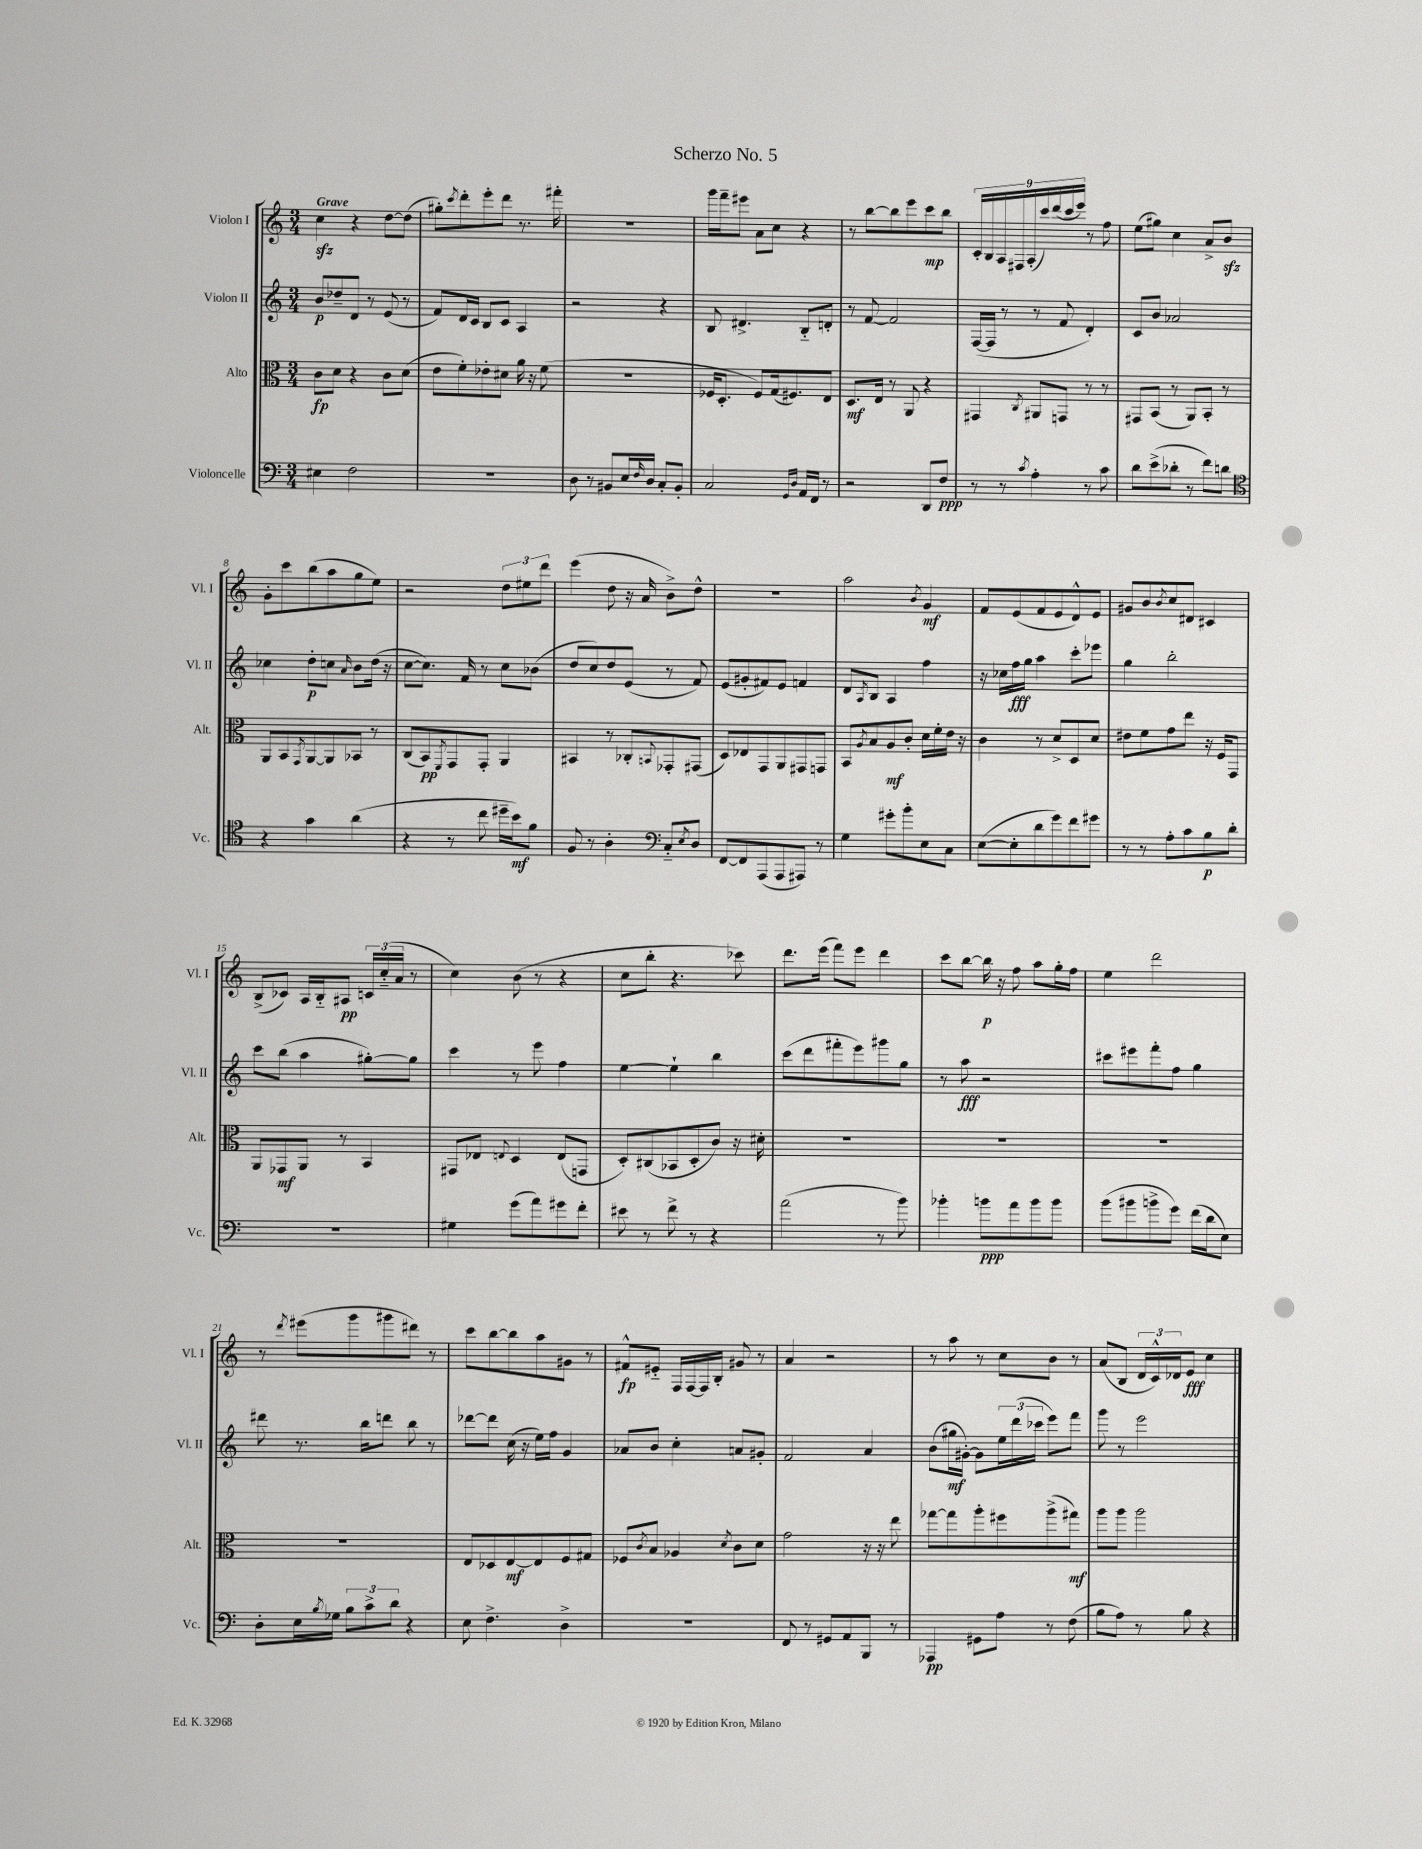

**kern	**kern	**kern	**kern
*staff4	*staff3	*staff2	*staff1
*clefF4	*clefC3	*clefG2	*clefG2
*k[]	*k[]	*k[]	*k[]
*M3/4	*M3/4	*M3/4	*M3/4
4E#\	8c\L	8b/L	4cc\
.	8d\J	8dd-~/	.
2F\	4r	8d/J	4r
.	.	8r	.
.	8c\L	(8e/	[8dd\L
.	(8d\J	8r	(8dd\]J
=	=	=	=
2.r	8e\L	8f/L)	8gg#'\L)
.	.	.	8qccc/
.	8f'\)	16d/L	8ddd'\
.	.	16c/JJ	.
.	8e-'\	8B/L	8eee'\
.	8d#\J	8c/J	8ddd\J
.	16a\	4A/	8.r
.	16r	.	.
.	(8f\	.	.
.	.	.	16fff#'\
=	=	=	=
8D\	2.r	2r	2.r
8r	.	.	.
8BB#/L	.	.	.
16E/L	.	.	.
16qqF/	.	.	.
16D/JJ	.	.	.
8C'/L	.	4r	.
8BB#'/J	.	.	.
=	=	=	=
2C/	16F-/LK	8B/	16ggg\LL
.	8.D'/J	.	16fff~\J
.	.	4.d#^/	8eee#\J
.	8F-/L)	.	8a\L
.	(16G/k	.	8cc\J
.	8.F#/)	.	.
16qqGG/LL	.	.	.
16qqD/JJ	.	.	.
16AA/LL	.	8B'~/L	4r
16FF/JJ	.	.	.
8r	8E/J	8d'/J	.
=	=	=	=
2r	8.D/L	8r	8r
.	.	[8f/	[8bb\L
.	16E/Jk	.	.
.	8r	2f/]	8bb\]
.	8AA/	.	8eee\
8DD/L	4r	.	8ccc\
8F/J	.	.	8bb\J
=	=	=	=
8r	4GG#/	([16F/LL	18c'/LL
.	.	.	18B/
.	.	16F/]JJ	.
.	.	.	18A/
8r	.	8r	.
.	.	.	18F#/
.	.	.	(18A'/
8qc/	8qC/	.	.
4A'\	8AA#/L	8r	.
.	.	.	18ccc/)
.	.	.	(18ddd/
.	8GG/J	8f/	.
.	.	.	18ccc/
.	.	.	18eee/JJ)
8r	8r	4d'/)	8r
8c\	8r	.	8ff\
=	=	=	=
8d\L	8GG#/L	8c/L	(8ee\L
(8e^\	(8BB/J	8b/J	8gg#\J)
8d-'\J	8r	2a-/	4cc\
8r	8AA/L)	.	.
8f\L)	8BB'/J	.	8a^/L
8d\J	8r	.	8b/J
=	=	=	=
*clefC4	*	*	*
4r	8AA/L	4cc-\	8g'\L
.	8BB/	.	8ccc\
.	8qGG/	.	.
4g\	[8AA/	8dd'\L	(8bb\
.	8AA/]	8cc\J	8aa\
.	.	16qqa/	.
(4a\	8BB-/J	8b\L	8gg\
.	8r	(16dd\Jk	8ee\J)
.	.	16r	.
=	=	=	=
4r	(8C/L	[8cc\L	2r
.	8BB/)	8.cc\]J)	.
.	8qFF/	.	.
8r	8GG/	.	.
.	.	16f/	.
8cc\	8GG'/J	8r	.
16dd#~\LL	4AA/	8cc\L	12dd\L
16b\J)	.	.	.
.	.	.	12ee#\
8f\J	.	(8b-\J	.
.	.	.	12ddd\J
=	=	=	=
8F/	4BB#/	8dd/L	(4eee\
8r	.	8cc/)	.
4A'\	8r	8dd/	8dd\
.	8C-'/L	(8e/J	16r
.	.	.	16a/
*clefF4	*	*	*
.	8qqBB/	.	.
8C'~/L	8GG-'/	8r	8b^\L)
8qE/	.	.	.
8D/J	(8GG#/J	8f/)	8dd^^\J
=	=	=	=
[8FF/L	8D/L)	(8e/L	2.r
8FF/]	8E-/	8g#'/	.
(8AAA/	8GG/	8f#/)	.
8AAA/	8AA/	8e/J	.
8AAA#/J)	8GG#/	4f/	.
8r	8GG/J	.	.
=	=	=	=
4G\	8BB/L	8d/L	2aa\
.	8qA/	8qA/	.
.	8B/	8B/J	.
8g#'\L	8A/	4A/	.
8b'\	8c'/J	.	.
.	.	.	8qb/
8E\	16d\LL	4ff\	4g/
.	16f'\	.	.
8C\J	16e\JJ	.	.
.	16r	.	.
=	=	=	=
([8E\L	4c\	16r	8f/L
.	.	16cc-\LL	.
8E'\]	.	16ff\	(8e/
.	.	16gg\JJ	.
8d\	8r	4aa\	8f/
8g\)	8d^/L	.	8e/
8f\	8D/	8ccc'\L	8d^^/)
8g#\J	8d/J	8eee-\J	8e/J
=	=	=	=
8r	8e#\L	4gg\	8g#/L
8r	8f\	.	8b/
.	.	.	8qb/
8A'\L	8g\	2bb'\	8cc/
8c\	8ee\J	.	8d#/J
8B\	16r	.	4c#/
.	16F/LK	.	.
8d'\J	8GG/J	.	.
=	=	=	=
2.r	8AA/L	8ccc\L	(8B^/L
.	8GG-/	(8bb\J	8c-/J)
.	8AA/J	4aa\	16A/LL
.	.	.	16B'~/J
.	8r	.	8A#/J
.	4BB/	[8gg#'\L)	24c/LL
.	.	.	(24cc'~/
.	.	.	24a/JJ
.	.	8gg#\]J	8r
=	=	=	=
4G#\	8GG#/L	4ccc\	4cc\)
.	8E-/J	.	.
.	8qqE/	.	.
(8g\L	4D/	8r	(8b\
8a\)	.	8eee\	8r
8g#\	(8E/L	4ff\	4r
8f'\J	8GG/J	.	.
=	=	=	=
8e#\	8D'/L)	[4ee\	8cc\L
8r	(8C#/	.	8bb'\J
8f^\	8BB-/	4ee`\]	4.r
8r	8D'/	.	.
4r	8c/J)	4bb\	.
.	16r	.	8ccc-\)
.	16d#'\	.	.
=	=	=	=
(2a\	2.r	(8ccc\L	8.ddd\L
.	.	8ddd\	.
.	.	.	(16eee\Jk
.	.	8fff#'\	8fff\L)
.	.	8eee\)	8eee\J
8r	.	8ggg#\	4ddd\
8b\)	.	8gg\J	.
=	=	=	=
4b-'\	2.r	8r	8ccc\L
.	.	8aa\	[8bb\J
8b\L	.	2r	16bb\]
.	.	.	16r
8a\	.	.	8ff\
8b\	.	.	8aa\L
8b\J	.	.	16gg'\L
.	.	.	16ff\JJ
=	=	=	=
(8b\L	2.r	8ccc#\L	4ee\
8b#\	.	8eee#\	.
8b^\	.	8fff'\	2ddd\
8g\J)	.	8ff\J	.
(16f\LL	.	4gg\	.
16d\J	.	.	.
8E\J)	.	.	.
=	=	=	=
8D'\L	2.r	8ddd#\	8r
.	.	.	8qddd/
16E\L	.	8.r	(8eee#\L
8qB/	.	.	.
16G-\JJ	.	.	.
12B\L	.	.	8ggg\
.	.	16bb\LK	.
12c^\	.	.	.
.	.	8ddd\J	8ggg#\
12d\J	.	.	.
4r	.	8bb\	8ddd#\J)
.	.	8r	8r
=	=	=	=
8E\	8E/L	[8ddd-\L	8ccc\L
4.F^\	8D-/	8ddd-\]J	[8bb\
.	[8E/	(16cc\	8bb\]
.	.	16r	.
.	8E/]	16ee\LL)	8aa\
.	.	16ff\JJ	.
4D^\	8F/	4g/	8g#\J
.	8G#/J	.	8r
=	=	=	=
2.r	8F-/L	8a-/L	8f#^^/L
.	8qc/	.	.
.	8B/J	8b/J	8e#'~/J
.	4A-/	4cc'\	16F/LL
.	.	.	[16F/
.	.	.	16F/]
.	.	.	16B'/JJ
.	8qd/	.	.
.	8c\L	8a/L	8g#/
.	8d\J	8g#'/J	8r
=	=	=	=
8FF/	2g\	2f/	4a/
8r	.	.	.
8GG#/L	.	.	2r
8AA/	.	.	.
8BBB/J	16r	4a/	.
.	16r	.	.
8r	8ee\	.	.
=	=	=	=
4AAA-/	[8gg-\L	(8b\L	8r
.	8gg-\]	16gg#\L	8aa\
.	.	[16g#'\JJ)	.
8GG#\L	8aa'\	8g#\]L	8r
8A\J	8ff#\	24ee\L	8cc\L
.	.	(24ddd\	.
.	.	24ccc-\JJ	.
8r	(8aa^\	8eee\L)	8b\J
(8F\	8gg#\J)	8fff\J	8r
=	=	=	=
8B\L	8aa\L	8ggg\	(8a/L
8A\J)	8aa\J	8r	8B/J
8r	2aa\	2eee\	24d/LL
.	.	.	24c^^/)
.	.	.	24d-/J
8B\	.	.	8e/J
4r	.	.	4cc\
==	==	==	==
*-	*-	*-	*-
